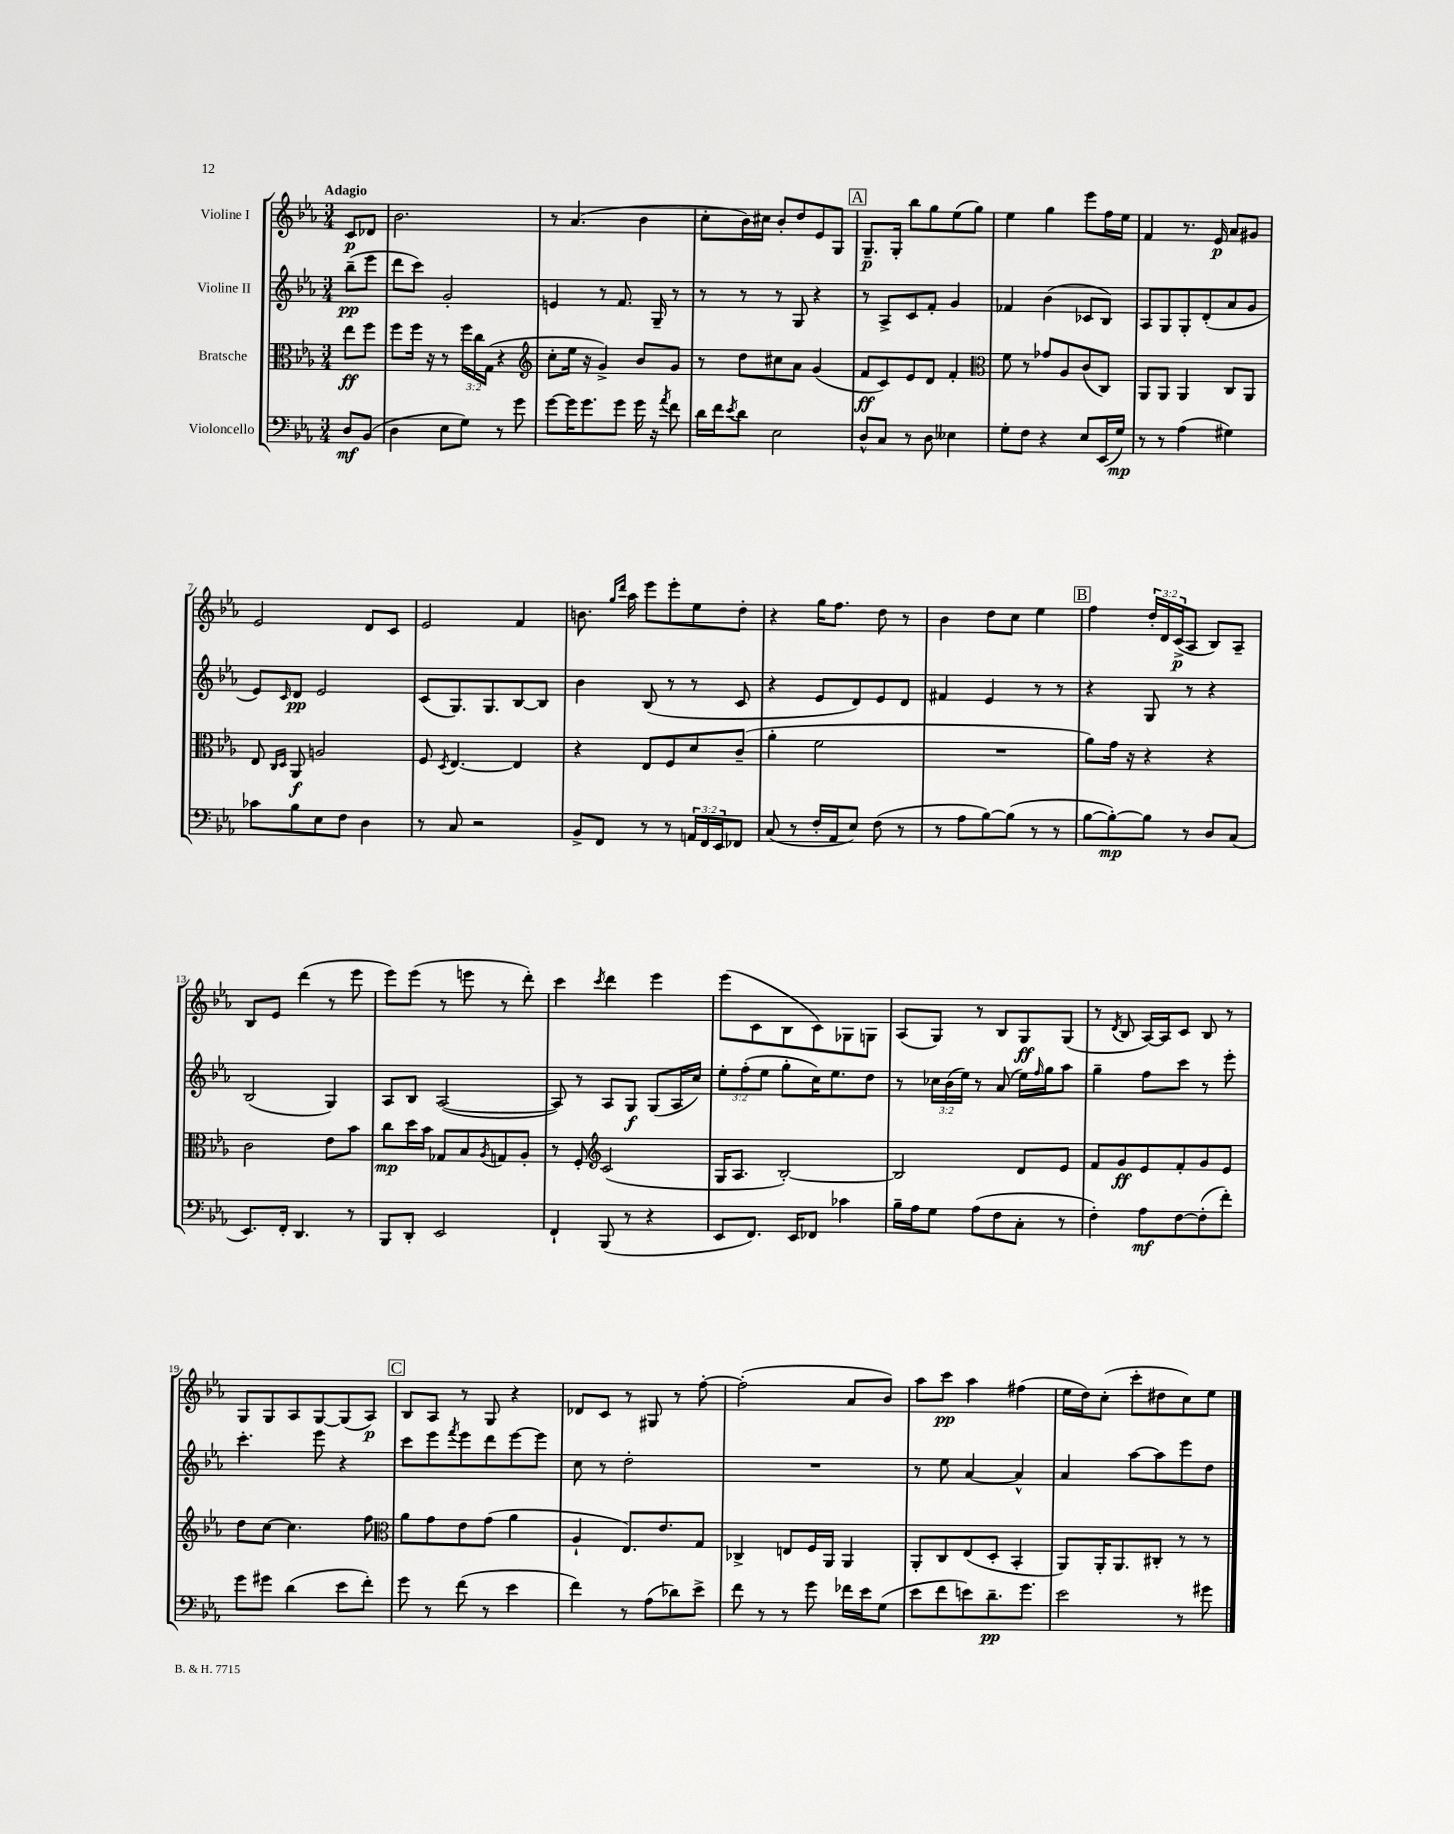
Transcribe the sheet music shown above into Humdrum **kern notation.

**kern	**kern	**kern	**kern
*staff4	*staff3	*staff2	*staff1
*clefF4	*clefC3	*clefG2	*clefG2
*k[b-e-a-]	*k[b-e-a-]	*k[b-e-a-]	*k[b-e-a-]
*M3/4	*M3/4	*M3/4	*M3/4
8D	8ee-	(8bb-~	8c
(8BB-	8ff	8eee-	8d-
=	=	=	=
4D	8ff	8ddd	2.b-
.	16ff	8ccc)	.
.	16r	.	.
8E-	8r	2g'	.
8G)	24ff	.	.
.	24cc	.	.
.	(24G	.	.
8r	4r	.	.
8g	.	.	.
=	=	=	=
*	*clefG2	*	*
[8g	8cc'	4e	8r
16g]	16ee-	.	(4.a-
8.g	16r	.	.
.	4g^)	8r	.
8g	.	8.f	.
16g	8b-	.	4b-
16r	.	16G~	.
8qa-	.	.	.
8f	8g	8r	.
=	=	=	=
16d	8r	8r	8cc'
16f	.	.	.
8qe-	.	.	.
8d	8dd	8r	16b-)
.	.	.	16cc#
2E-	8cc#	8r	8b-'
.	8a-	8G	8dd
.	(4g	4r	8e-
.	.	.	8G
=	=	=	=
8D^^	8f	8r	8.G~
8C	8c)	8A-^	.
.	.	.	16G'
8r	8e-	8c	8bb-
8D	8d	8f'	8gg
4E--	4f'	4g	(8ee-
.	.	.	8gg)
=	=	=	=
*	*clefC3	*	*
8G'	8f	4f-	4ee-
8F	8r	.	.
4r	8g-	(4b-	4gg
.	8A-	.	.
8E-	(8c	8c-	8eee-
(16EE-	8C)	8B-)	16ff
16G)	.	.	16ee-
=	=	=	=
8r	8AA-	8A-	4f
8r	8AA-	8G	.
(4A-	4AA-	8G'	8.r
.	.	(8d'	.
.	.	.	16e-
4G#)	8C	8a-	8a-
.	8AA-	8g	8g#
=	=	=	=
8c-	8E-	8e-)	2e-
.	16qqC	.	.
.	16qqD	16qqc	.
8B-	8AA-	8d	.
8E-	2A	2e-	.
8F	.	.	.
4D	.	.	8d
.	.	.	8c
=	=	=	=
8r	8F	(8c	2e-
.	8qD	.	.
8C	[4.E-	8.G)	.
2r	.	.	.
.	.	8.G	.
.	4E-]	[8B-	4f
.	.	8B-]	.
=	=	=	=
8BB-^	4r	4b-	8.b
8FF	.	.	.
.	.	.	16qqgg
.	.	.	16qqddd
.	.	.	16aa-
8r	8E-	(8B-	8eee-
8r	8F	8r	8eee-'
24AA	8d	8r	8ee-
24FF	.	.	.
24EE-	.	.	.
8FF-	(8c~	8c	8dd'
=	=	=	=
(8C	4a-'	4r	4r
8r	.	.	.
16F'	2f	8e-	16gg
16AA-	.	.	8.ff
8E-)	.	8d)	.
(8F	.	8e-	8dd
8r	.	8d	8r
=	=	=	=
8r	2.r	4f#	4b-
8A-	.	.	.
[8B-)	.	4e-	8dd
(8B-]	.	.	8cc
8r	.	8r	4ee-
8r	.	8r	.
=	=	=	=
[8B-	8a-)	4r	4ff
8B-'_)	16g	.	.
.	16r	.	.
8B-]	4r	8G	24dd'
.	.	.	24d
.	.	.	(24c^
8r	.	8r	8A-
8D	4r	4r	8B-)
(8C	.	.	8A-~
=	=	=	=
8.EE-)	2c	(2B-	8B-
.	.	.	8e-
16FF'	.	.	.
4.DD	.	.	(4ddd
.	8e-	4G)	8r
8r	8b-	.	8eee-
=	=	=	=
8BBB-	8cc	8A-	8eee-)
8DD'	16dd	8B-	(8eee-
.	16b-	.	.
2EE-	8G-	([2A-	8r
.	8B-	.	8eee
.	8qA-	.	.
.	8G	.	8r
.	8A-'	.	8ddd')
=	=	=	=
4FF`	8r	8A-])	4ccc
.	8F'	8r	.
*	*clefG2	*	*
.	.	.	8qccc
(8BBB-	(2c	8A-	4ddd
8r	.	8G	.
4r	.	(8G	4eee-
.	.	16A-	.
.	.	16cc)	.
=	=	=	=
8EE-	16G	12ee-'	(8eee-
.	8.A-	.	.
.	.	(12ff'	.
8.FF)	.	.	8c
.	.	12ee-	.
.	[2B-')	8gg'	8B-
16EE-	.	.	.
8FF-	.	16cc)	8c)
.	.	8.ee-	.
4c-	.	.	8G-
.	.	8dd	8G
=	=	=	=
16B-~	2B-]	8r	(8A-
16A-	.	.	.
8G	.	24cc-	8G)
.	.	(24b-	.
.	.	24ee-)	.
(8A-	.	8r	8r
8F	.	(8a-	8B-
8C'	8d	16ee-)	8G
.	.	16qqff	.
.	.	16gg	.
8r	8e-	8aa-	(8G
=	=	=	=
4F')	8f	4gg~	8r
.	.	.	8qd
.	8g	.	8B-
8A-	8e-	8ff	[16A-)
.	.	.	16A-]
[8F	8f'	8ccc	8c
(8F']	8g	8r	8B-
8f')	8e-	8eee-'	8r
=	=	=	=
8g	8dd	4.ccc'	8G
8g#	[8cc	.	8G
(4d	4.cc]	.	8A-
.	.	8eee-	[8G
8e-	.	4r	(8G]
8f')	8ff	.	8A-)
=	=	=	=
*	*clefC3	*	*
8g	8a-	8ccc	8B-
8r	8g	8eee-	8A-
.	.	8qfff	.
(8f	8e-	8eee-	8r
8r	(8g	8ddd	8G
4e-	4a-	[8eee-	4r
.	.	8eee-]	.
=	=	=	=
4f)	4A-`	8cc	8d-
.	.	8r	8c
8r	8.E-)	2dd'	8r
(8A-	.	.	8G#
.	8.e-	.	.
8d-)	.	.	8r
8e-^	8G	.	[8ff'
=	=	=	=
8f	4C-^	2.r	(2ff']
8r	.	.	.
8r	8E	.	.
8g	16F	.	.
.	16AA-	.	.
16f-	4AA-	.	8a-
16e-	.	.	.
(8G	.	.	8b-)
=	=	=	=
8e-	8AA-'	8r	8aa-
8f	8C	8ee-	8ccc
8e)	(8E-	[4a-	4aa-
8.d~	8D'	.	.
.	4BB-'	4a-^^]	(4ff#
8.g	.	.	.
=	=	=	=
2e-	8AA-)	4a-	16ee-
.	.	.	16dd)
.	16AA-'	.	(8cc'
.	8.AA-	.	.
.	.	[8aa-	8ccc'
.	8C#'	8aa-]	8dd#
8r	8r	8eee-	8cc)
8g#	8r	8dd	8ee-
==	==	==	==
*-	*-	*-	*-
